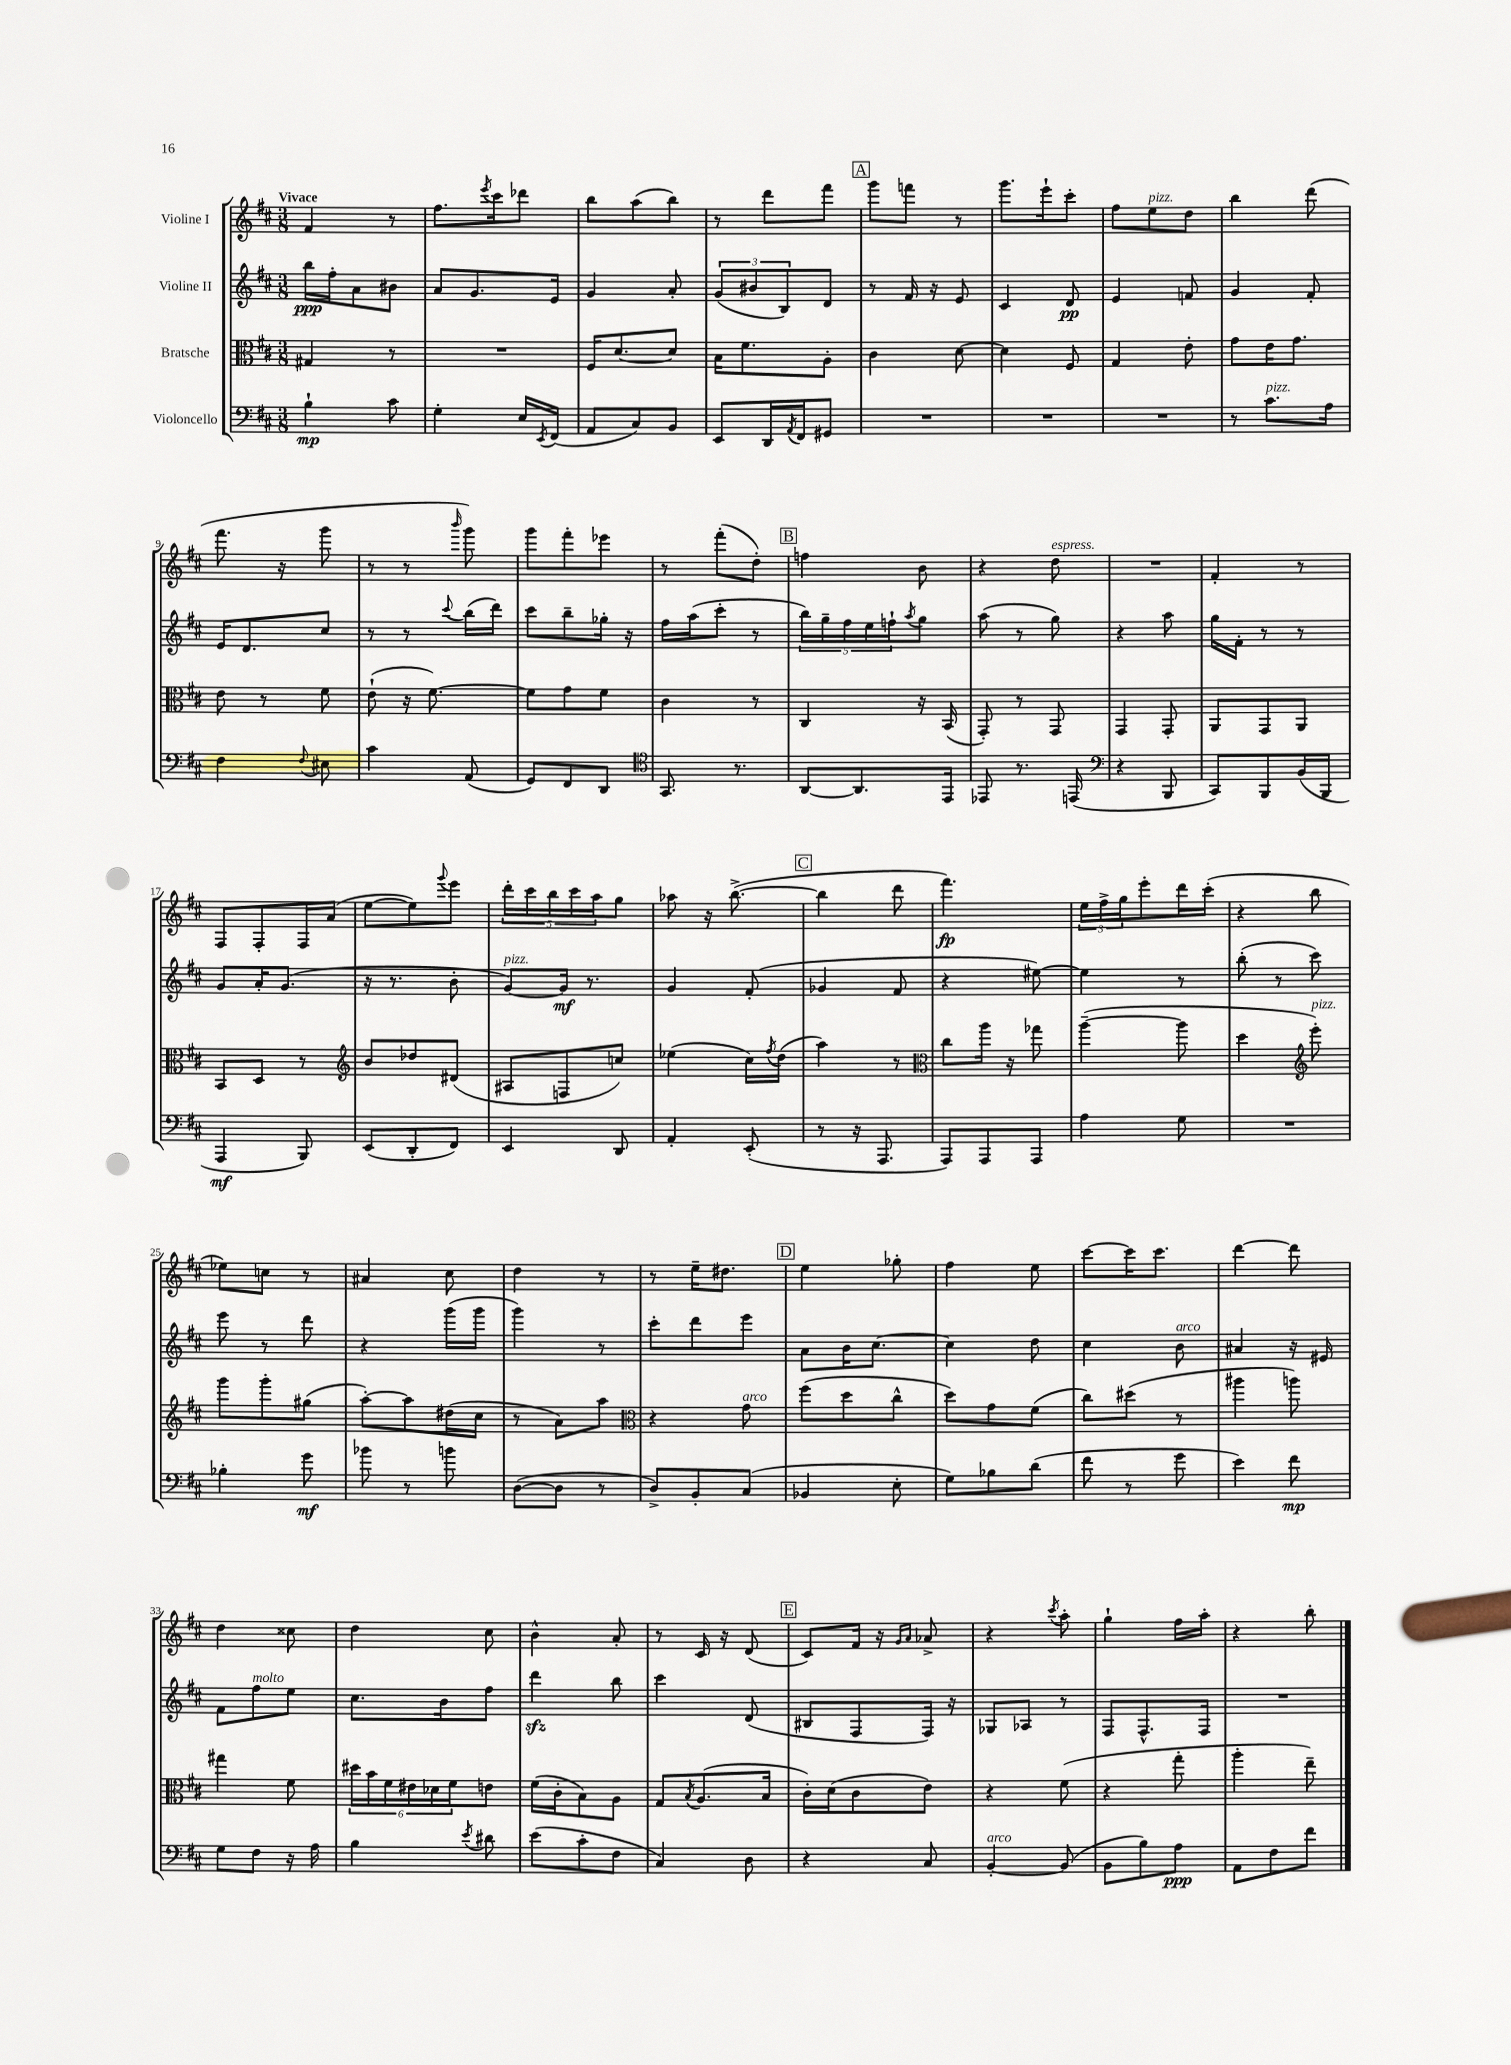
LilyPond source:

<<
\new StaffGroup <<
\new Staff = "s0" \with { instrumentName = "Violine I" } {
    \clef treble \key d \major \numericTimeSignature \time 3/8 \tempo "Vivace"
    fis'4 r8 |
    fis''8. \acciaccatura { e'''8 } cis'''16 des'''8 |
    b''8 a''8( b''8) |
    r8 d'''8 fis'''8 |
    \mark \markup { \box "A" } g'''8 f'''8 r8 |
    g'''8. e'''16-! cis'''8-. |
    fis''8 e''8^\markup { \italic "pizz." } d''8 |
    b''4 d'''8( |
    fis'''8. r16 g'''8 |
    r8 r8 \grace { b'''16 } g'''8) |
    g'''8 fis'''8-. ees'''8 |
    r8 fis'''8-.( d''8-.) |
    \mark \markup { \box "B" } f''4 b'8 |
    r4 d''8^\markup { \italic "espress." } |
    R4. |
    fis'4-. r8 |
    fis8 fis8-. fis16 a'16( |
    e''8~ e''8) \appoggiatura { g'''8 } e'''8 |
    \tuplet 5/4 { d'''16-. cis'''16 b''16 cis'''16 a''16 } g''8 |
    aes''8 r16 b''8.~->( |
    \mark \markup { \box "C" } b''4 d'''8 |
    fis'''4.\fp) |
    \tuplet 3/2 { e''16 fis''16-> g''16 } e'''8-. d'''16 cis'''16-.( |
    r4 b''8 |
    ees''8) c''8 r8 |
    ais'4 cis''8 |
    d''4 r8 |
    r8 e''16-- dis''8. |
    \mark \markup { \box "D" } e''4 ges''8-. |
    fis''4 e''8 |
    cis'''8~ cis'''16 cis'''8. |
    d'''4~ d'''8 |
    d''4 cisis''8 |
    d''4 cis''8 |
    b'4-^ a'8-. |
    r8 cis'16 r16 d'8( |
    \mark \markup { \box "E" } cis'8) fis'16 r16 \grace { g'16 a'16 } aes'8-> |
    r4 \acciaccatura { cis'''8 } a''8-. |
    g''4-! fis''16 a''16-. |
    r4 b''8-. \bar "|." |
}
\new Staff = "s1" \with { instrumentName = "Violine II" } {
    \clef treble \key d \major \numericTimeSignature \time 3/8
    b''16\ppp fis''16-. a'8 bis'8 |
    a'8 g'8. e'16 |
    g'4 a'8-. |
    \tuplet 3/2 { g'8( bis'8 b8) } d'8 |
    \mark \markup { \box "A" } r8 fis'16 r16 e'8 |
    cis'4 d'8\pp |
    e'4 f'8 |
    g'4 fis'8-. |
    e'16 d'8. cis''8 |
    r8 r8 \appoggiatura { cis'''8 } b''16( d'''16) |
    cis'''8 b''8-- ges''16-. r16 |
    fis''16 a''16( cis'''8-. r8 |
    \mark \markup { \box "B" } \tuplet 5/4 { b''16) g''16-- fis''16 e''16 f''16-! } \acciaccatura { a''8 } g''8 |
    a''8( r8 g''8) |
    r4 a''8 |
    g''16 fis'16-. r8 r8 |
    g'8 a'16-. g'8.( |
    r16 r8. b'8-. |
    g'8~^\markup { \italic "pizz." }) g'16\mf r8. |
    g'4 fis'8-.( |
    \mark \markup { \box "C" } ges'4 fis'8 |
    r4 eis''8~) |
    eis''4 r8 |
    b''8-.( r8 cis'''8) |
    e'''8 r8 d'''8 |
    r4 g'''16( g'''16 |
    g'''4) r8 |
    cis'''8-. d'''8 e'''8 |
    \mark \markup { \box "D" } a'8 b'16 cis''8.~ |
    cis''4 d''8 |
    cis''4 b'8^\markup { \italic "arco" } |
    ais'4 r16 eis'16 |
    fis'8 fis''8^\markup { \italic "molto" } e''8 |
    cis''8. b'16 fis''8 |
    d'''4\sfz b''8 |
    cis'''4 d'8( |
    \mark \markup { \box "E" } bis8 fis8 fis16) r16 |
    ges8 aes8 r8 |
    fis8 fis8.-^ fis16 |
    R4. \bar "|." |
}
\new Staff = "s2" \with { instrumentName = "Bratsche" } {
    \clef alto \key d \major \numericTimeSignature \time 3/8
    gis4 r8 |
    R4. |
    fis16 d'8.~ d'8 |
    b16 fis'8. a8-. |
    \mark \markup { \box "A" } cis'4 d'8~ |
    d'4 fis8 |
    g4 e'8-. |
    g'8 e'16 g'8. |
    e'8 r8 fis'8 |
    e'8-!( r16 fis'8.~) |
    fis'8 g'8 fis'8 |
    cis'4 r8 |
    \mark \markup { \box "B" } cis4 r16 b,16( |
    g,8-.) r8 g,8 |
    g,4 g,8-. |
    a,8 g,8 a,8 |
    b,8 d8 r8 |
    \clef treble b'8 des''8 dis'8( |
    ais8 f8 c''8) |
    ees''4( cis''16) \acciaccatura { fis''8 } d''16( |
    \mark \markup { \box "C" } a''4) r8 |
    \clef alto cis''8 a''16 r16 ges''8 |
    a''4~--( a''8 |
    d''4 \clef treble e'''8-.^\markup { \italic "pizz." }) |
    g'''8 g'''8-. gis''8( |
    a''8~-.) a''8 dis''16( cis''16 |
    r8 a'8) a''8 |
    \clef alto r4 g'8^\markup { \italic "arco" } |
    \mark \markup { \box "D" } fis''8( d''8 cis''8-^ |
    d''8) g'8 fis'8( |
    cis''8) dis''8( r8 |
    ais''4 a''8) |
    gis''4 fis'8 |
    \tuplet 6/4 { dis''16 b'16 fis'16 eis'16 des'16 fis'16 } e'8 |
    fis'16( cis'16-. b8) a8 |
    g8 \acciaccatura { b8 } a8.( b16 |
    \mark \markup { \box "E" } cis'16-.) d'16( cis'8 e'8) |
    r4 fis'8( |
    r4 g''8-. |
    a''4-. e''8--) \bar "|." |
}
\new Staff = "s3" \with { instrumentName = "Violoncello" } {
    \clef bass \key d \major \numericTimeSignature \time 3/8
    b4-!\mp cis'8 |
    g4-. e16 \acciaccatura { e,8 } fis,16( |
    a,8 cis8) b,8 |
    e,8 d,16 \acciaccatura { a,8 } fis,16 gis,8 |
    \mark \markup { \box "A" } R4. |
    R4. |
    R4. |
    r8 cis'8.^\markup { \italic "pizz." } a16 |
    fis4 \appoggiatura { fis8 } eis8 |
    cis'4 a,8( |
    g,8) fis,8 d,8 |
    \clef tenor g,8. r8. |
    \mark \markup { \box "B" } a,8~ a,8. e,16 |
    ees,8 r8. e,16( |
    \clef bass r4 b,,8 |
    cis,8) b,,8 b,16( b,,16 |
    a,,4\mf b,,8) |
    e,8( d,8-. fis,8) |
    e,4 d,8 |
    a,4-. e,8-.( |
    \mark \markup { \box "C" } r8 r16 a,,8. |
    a,,8) a,,8 a,,8 |
    a4 g8 |
    R4. |
    bes4-. g'8\mf |
    bes'8 r8 b'8 |
    d8~( d8 r8 |
    d8->) b,8-. cis8( |
    \mark \markup { \box "D" } bes,4 e8-. |
    g8) bes8 d'8( |
    fis'8 r8 g'8 |
    e'4) fis'8\mp |
    g8 fis8 r16 a16 |
    b4 \acciaccatura { e'8 } dis'8 |
    e'8( cis'8-. fis8 |
    cis4) d8 |
    \mark \markup { \box "E" } r4 cis8 |
    b,4~-.^\markup { \italic "arco" } b,8( |
    b,8 b8) a8\ppp |
    a,8 fis8 fis'8 \bar "|." |
}
>>
>>
